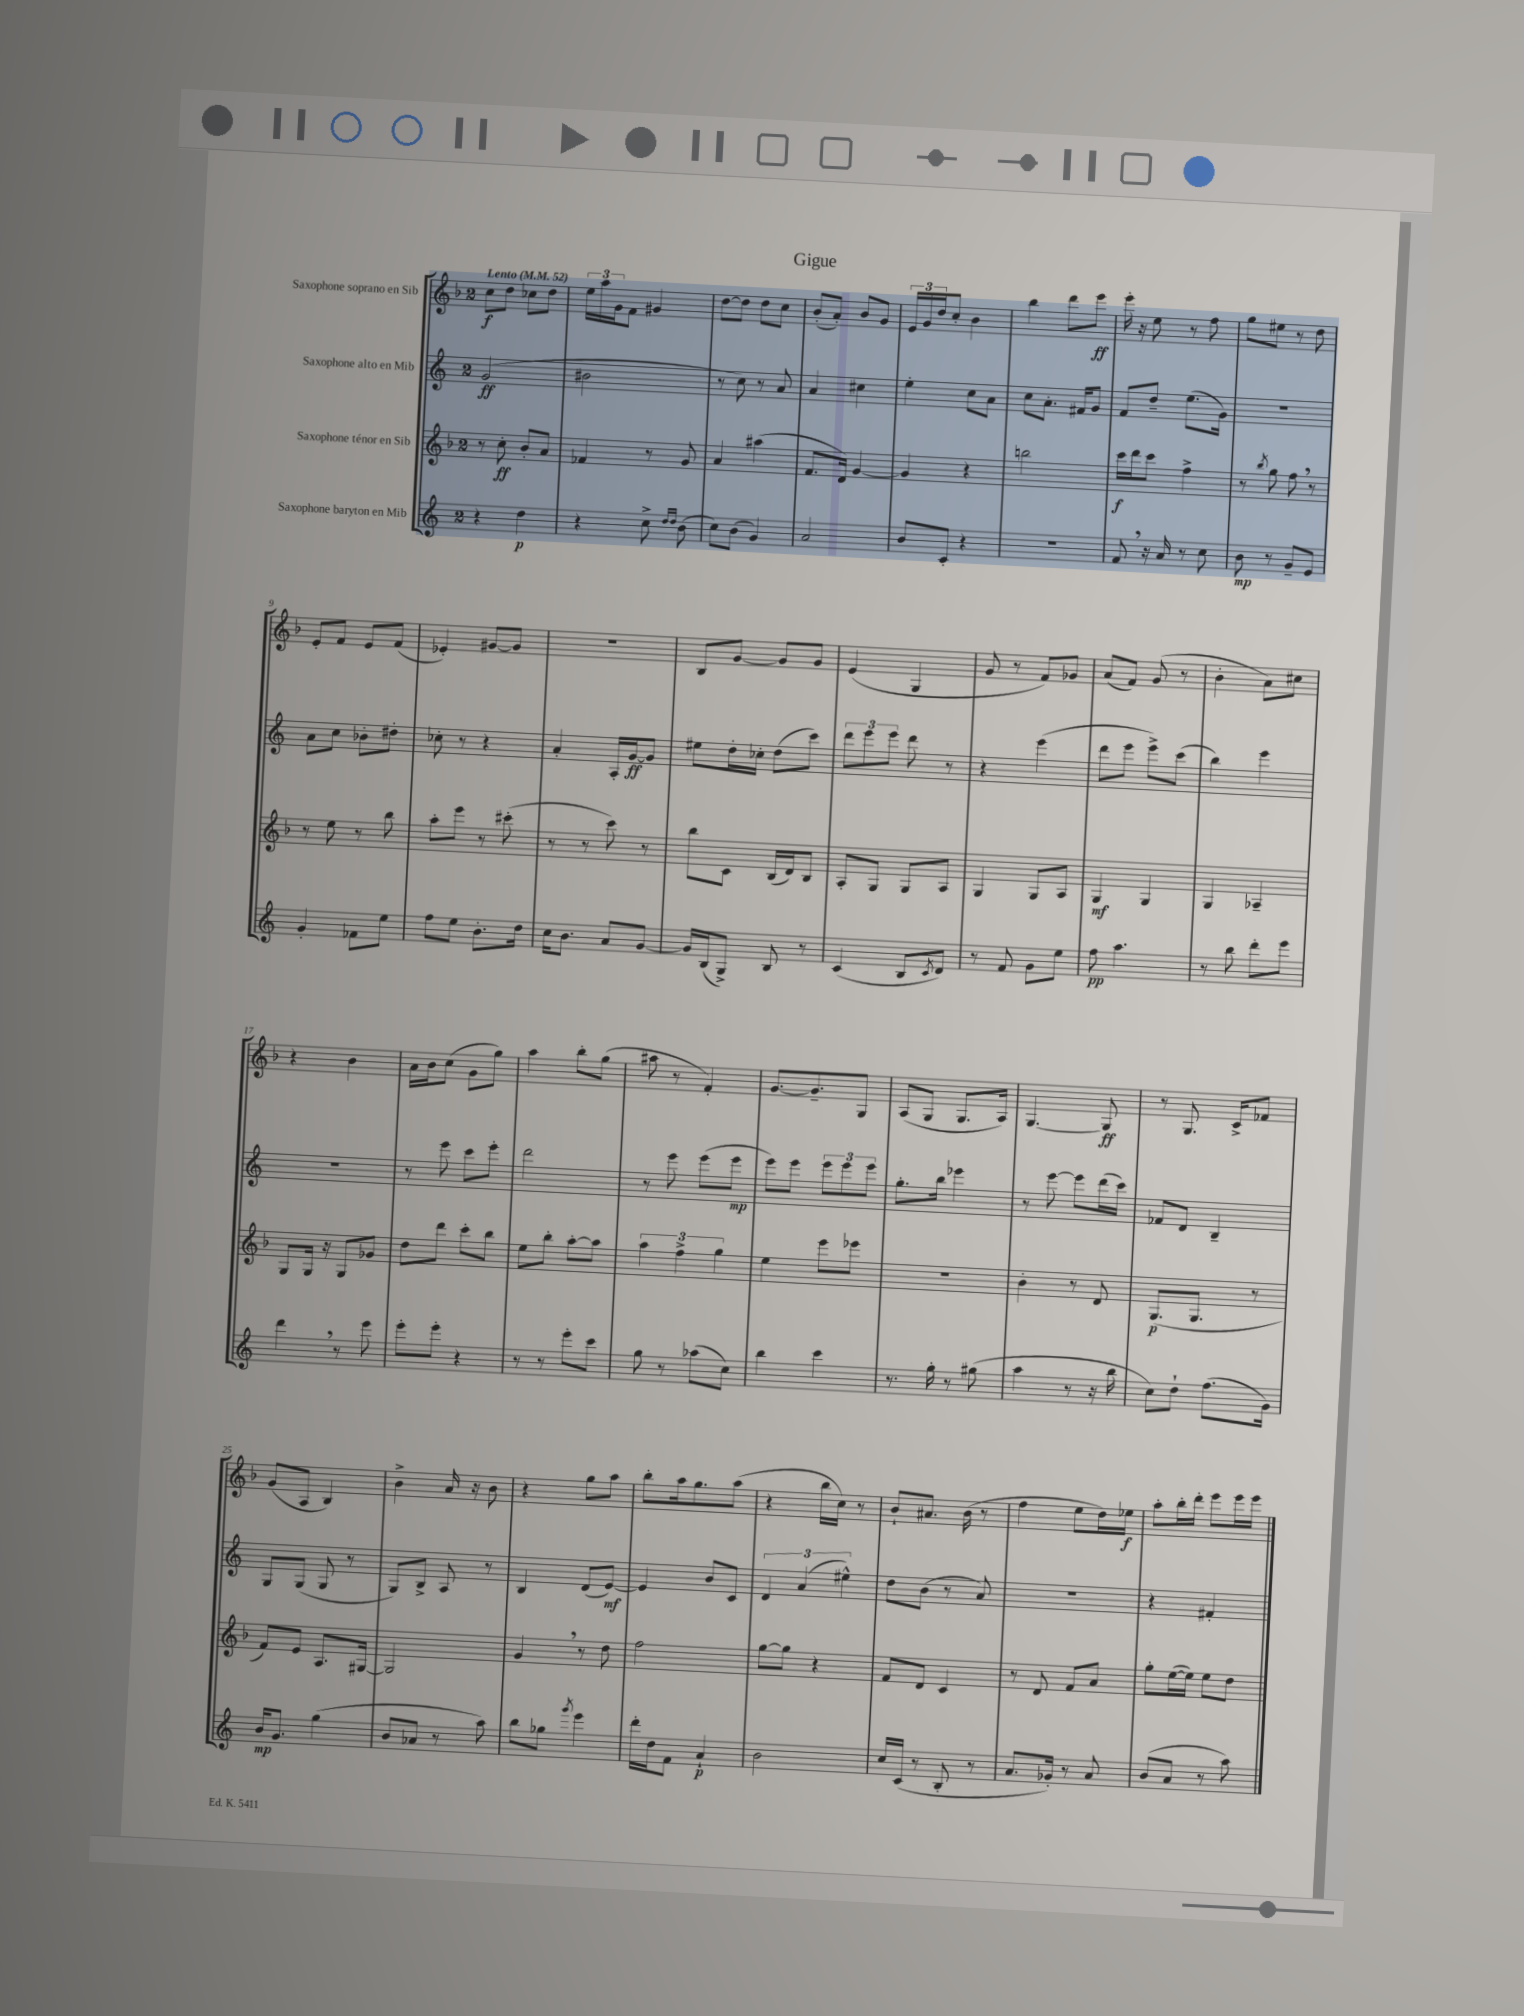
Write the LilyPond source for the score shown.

\header { title = "Gigue" }
<<
\new StaffGroup <<
\new Staff = "s0" \with { instrumentName = "Saxophone soprano en Sib" } {
    \clef treble \key f \major \once \override Staff.TimeSignature.style = #'single-digit \time 2/4 \tempo "Lento" 4 = 52
    c''8\f d''8 ces''8 d''8 |
    \tuplet 3/2 { e''16 a''16 g'16 } f'8 gis'4 |
    d''8~ d''8 d''8 c''8 |
    bes'8-.( a'8-.) bes'8 g'8 |
    \tuplet 3/2 { e'16 g'16 d''16 } c''8-. bes'4 |
    bes''4 d'''8 e'''8\ff |
    e'''16-. r16 e''8 r8 f''8 |
    g''8 eis''8 r8 d''8 |
    e'8-. f'8 e'8 f'8( |
    ees'4-.) gis'8~ gis'8 |
    r2 |
    bes8 g'8~ g'8 g'8 |
    e'4( g4 |
    g'8 r8 f'8) ges'8 |
    a'8( f'8) g'8( r8 |
    bes'4-. a'8) cis''8 |
    r4 bes'4 |
    a'16 bes'16 c''8( g'8 g''8) |
    a''4 bes''8-. g''8( |
    ais''8 r8 f'4-.) |
    g'8.~ g'8.-- g8 |
    a8( g8 g8. a16) |
    g4.~ g8\ff |
    r8 g8. c'16-> fes'8 |
    g'8( a8 bes4) |
    bes'4-> a'16 r16 bes'8 |
    r4 g''8 a''8 |
    bes''8-. a''16 g''8. a''8( |
    r4 bes''16 c''16) r8 |
    bes'8-! ais'8. bes'16( r8 |
    f''4 e''8 d''16) ees''16\f |
    a''8-. bes''16-. d'''16-. e'''8 e'''16 e'''16 \bar "|." |
}
\new Staff = "s1" \with { instrumentName = "Saxophone alto en Mib" } {
    \clef treble \key c \major \once \override Staff.TimeSignature.style = #'single-digit \time 2/4
    g'2\ff( |
    bis'2 |
    r8 c''8) r8 a'8 |
    a'4 cis''4 |
    e''4-. c''8 a'8 |
    c''8 a'8.-. fis'16 g'8 |
    f'8 d''8-- e''8.( g'16) |
    r2 |
    a'8 c''8 bes'8-. dis''8-. |
    ces''8-. r8 r4 |
    a'4-. a16-. g'16~\ff g'8 |
    eis''8 d''16-. ces''16-. d''8( c'''8) |
    \tuplet 3/2 { d'''8 e'''8 e'''8 } d'''8 r8 |
    r4 e'''4( |
    d'''8 e'''8 e'''8->) c'''8( |
    b''4) e'''4 |
    R2 |
    r8 e'''8 c'''8 e'''8-. |
    d'''2 |
    r8 e'''8 e'''8( e'''8\mp |
    e'''8) e'''8 \tuplet 3/2 { e'''8 e'''8 e'''8 } |
    g''8.-. b''16 ees'''4 |
    r8 e'''8~ e'''8 d'''16( c'''16) |
    fes'8 d'8 b4-- |
    g8 g8( g8 r8 |
    g8) b8-> a8 r8 |
    b4 d'8( e'8~\mf) |
    e'4 b'8 c'8 |
    \tuplet 3/2 { d'4 a'4( eis''4-^) } |
    d''8 b'8( r8 a'8) |
    r2 |
    r4 fis'4-. \bar "|." |
}
\new Staff = "s2" \with { instrumentName = "Saxophone ténor en Sib" } {
    \clef treble \key f \major \once \override Staff.TimeSignature.style = #'single-digit \time 2/4
    r8 c''8-.\ff bes'8-. a'8 |
    fes'4 r8 g'8 |
    a'4 ais''4( |
    f'8. d'16) g'4~ |
    g'4 r4 |
    b''2 |
    c'''16\f d'''16 c'''8 f''4-> |
    r8 \acciaccatura { bes''8 } g''8 f''8 \breathe r8 |
    r8 e''8 r8 bes''8 |
    a''8-. e'''8 r8 cis'''8-.( |
    r8 r8 c'''8) r8 |
    bes''8 c'8 bes16( d'16) bes8 |
    a8-. g8 g8 a8 |
    g4 g8 a8 |
    g4\mf g4 |
    g4 aes4-- |
    g8 g16 r16 g8 ges'8 |
    d''8 d'''8 c'''8-. bes''8 |
    e''8 bes''8-. a''8~-. a''8 |
    \tuplet 3/2 { a''4 f''4-> g''4 } |
    e''4 e'''8 ees'''8 |
    R2 |
    bes'4-. r8 d'8 |
    g8.\p( g8. r8 |
    f'8) e'8 a8. gis16~ |
    gis2 |
    g'4 \breathe r8 d''8 |
    f''2 |
    g''8~ g''8 r4 |
    f'8 d'8 c'4 |
    r8 d'8 f'8 a'8 |
    g''8-. e''16~( e''16) e''8 d''8 \bar "|." |
}
\new Staff = "s3" \with { instrumentName = "Saxophone baryton en Mib" } {
    \clef treble \key c \major \once \override Staff.TimeSignature.style = #'single-digit \time 2/4
    r4 d''4\p |
    r4 c''8-> \grace { d''16 d''16 } b'8( |
    c''8) b'8( g'4) |
    a'2 |
    b'8 c'8-. r4 |
    R2 |
    f'8 \breathe r16 a'16 r8 c''8 |
    b'8\mp r8 g'8-- e'8 |
    g'4-. fes'8 e''8 |
    f''8 e''8 b'8.-. d''16 |
    c''16 b'8. a'8 g'8~ |
    g'16 b16( g8->) b8 r8 |
    c'4( b8 \acciaccatura { c'8 } d'8) |
    r8 f'8 g'8 e''8 |
    f''8\pp a''4. |
    r8 b''8 d'''8-. e'''8 |
    d'''4 \breathe r8 e'''8 |
    e'''8-. e'''8-. r4 |
    r8 r8 e'''8-. c'''8 |
    g''8 r8 aes''8( c''8) |
    b''4 c'''4 |
    r8. g''16-. r8 gis''8( |
    a''4 r8 r16 b''16 |
    c''8) d''8-! f''8.( g'16) |
    b'16\mp g'8. g''4( |
    b'8 aes'8 r8 a''8) |
    b''8 ges''8 \acciaccatura { g'''8 } e'''4 |
    d'''16-. d''16 f'8 a'4-!\p |
    b'2 |
    c''16 c'16( r8 b8-. r8 |
    a'8. ges'16-.) r8 a'8 |
    b'8( a'8 r8 a''8) \bar "|." |
}
>>
>>
